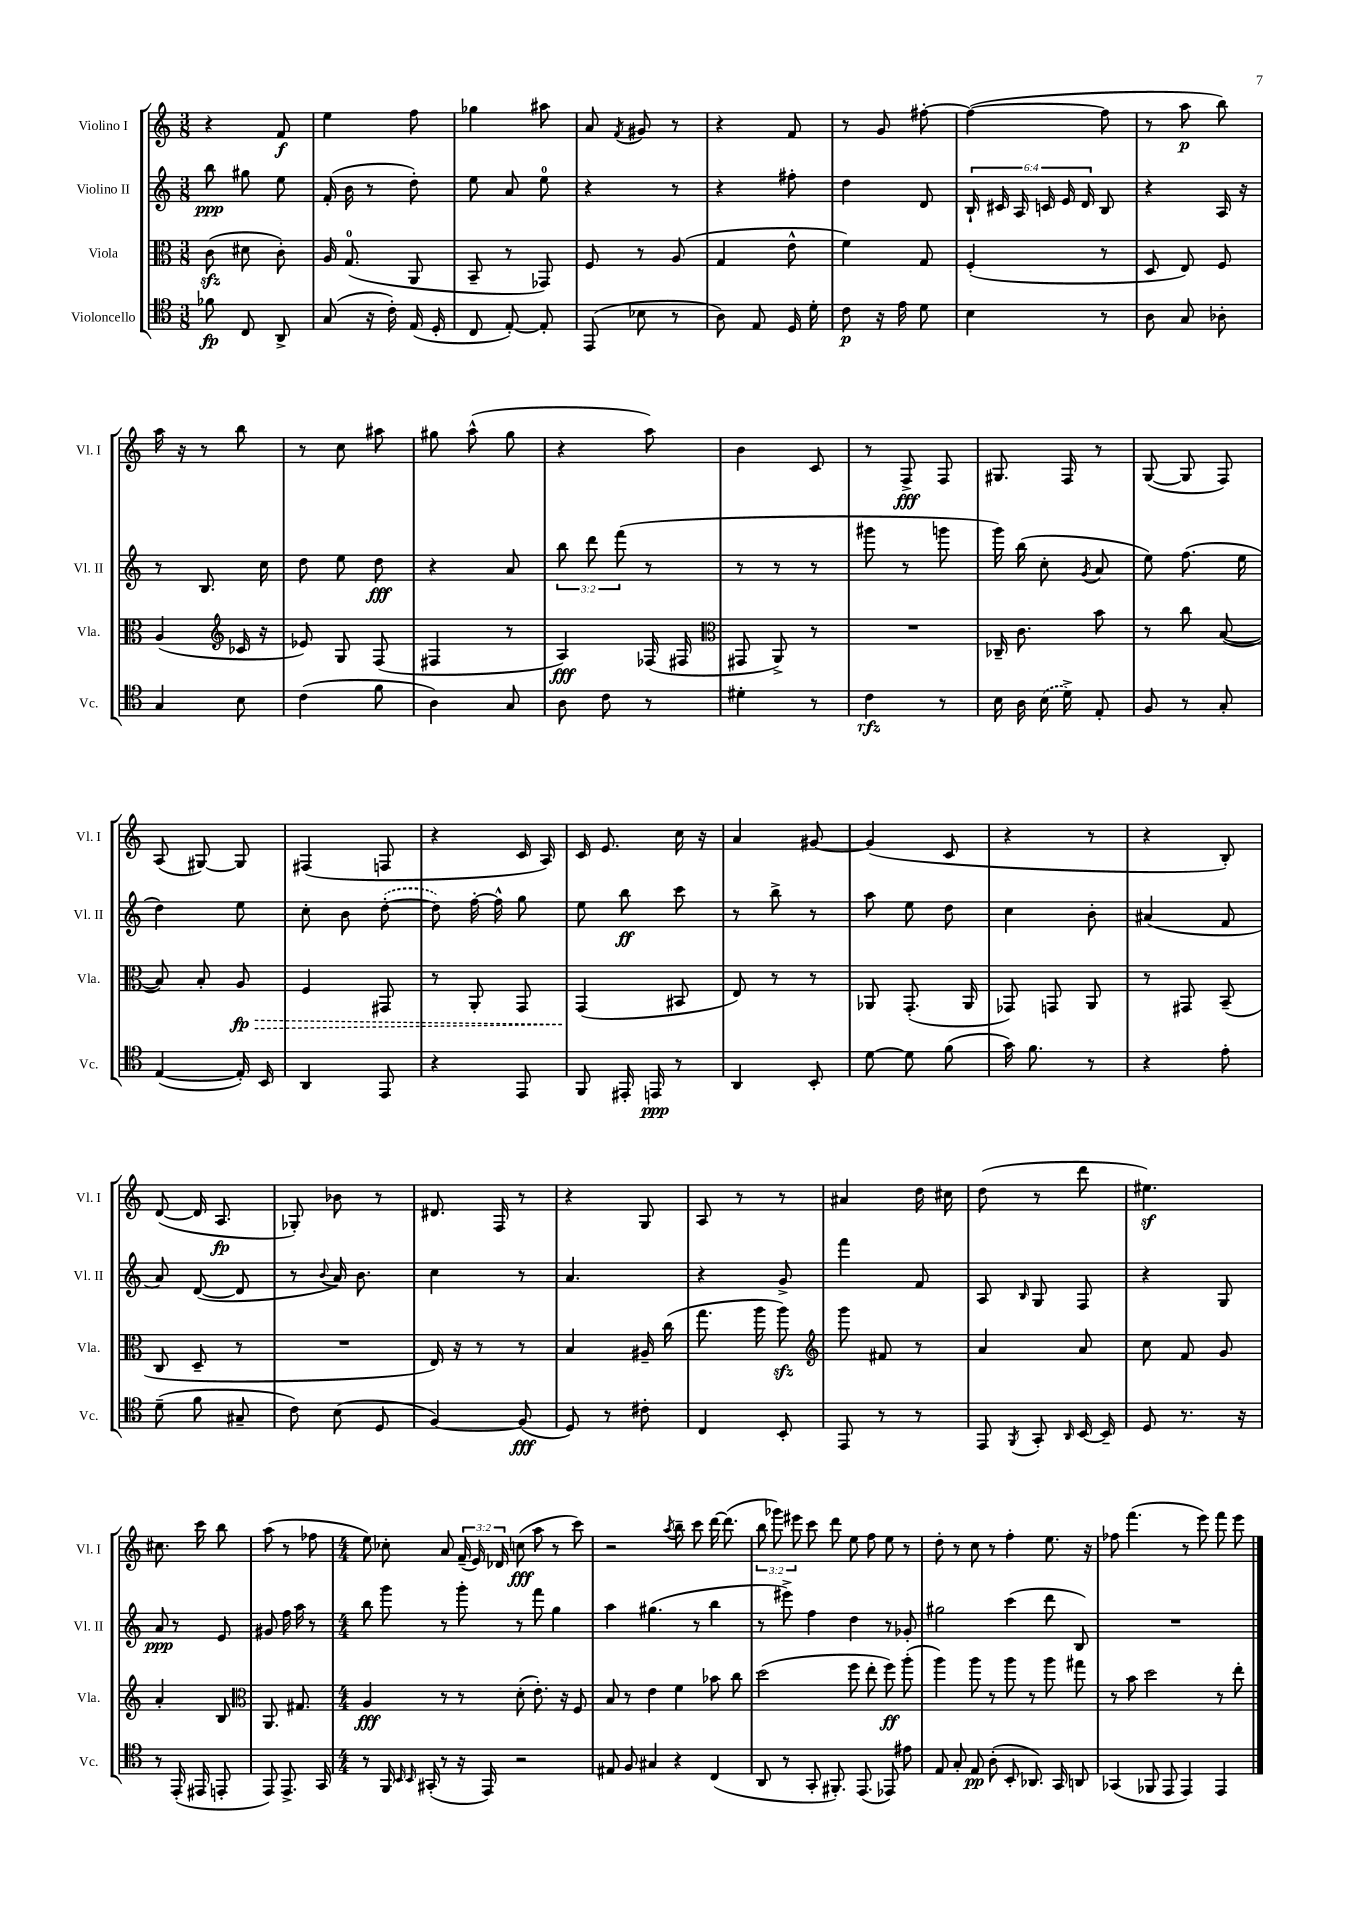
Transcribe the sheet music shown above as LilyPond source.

<<
\new StaffGroup <<
\new Staff = "s0" \with { instrumentName = "Violino I" shortInstrumentName = "Vl. I" } {
    \clef treble \key c \major \numericTimeSignature \time 3/8 \override Staff.TupletNumber.text = #tuplet-number::calc-fraction-text
    \autoBeamOff r4 f'8\f |
    e''4 f''8 |
    ges''4 ais''8 |
    a'8 \acciaccatura { f'8 } gis'8 r8 |
    r4 f'8 |
    r8 g'8 fis''8~-. |
    fis''4~( fis''8 |
    r8 a''8\p b''8) |
    a''16 r16 r8 b''8 |
    r8 c''8 ais''8 |
    gis''8 a''8-^( gis''8 |
    r4 a''8) |
    b'4 c'8 |
    r8 f8->\fff f8 |
    gis8. f16 r8 |
    g8~( g8 f8) |
    a8( gis8~) gis8 |
    fis4( f8 |
    r4 c'16 a16) |
    c'16 e'8. c''16 r16 |
    a'4 gis'8~ |
    gis'4( c'8 |
    r4 r8 |
    r4 b8-.) |
    d'8~( d'16 a8.\fp |
    ges8-.) bes'8 r8 |
    dis'8. f16 r8 |
    r4 g8 |
    a8 r8 r8 |
    ais'4 d''16 cis''16 |
    d''8( r8 d'''8 |
    eis''4.\sf) |
    cis''8. c'''16 b''8 |
    a''8( r8 fes''8 |
    \numericTimeSignature \time 4/4 e''8) ces''8-. a'8 \tuplet 3/2 { f'16--( e'16) des'16 } c''8\fff( a''8 r8 c'''8) |
    r2 \acciaccatura { a''8 } b''8-- c'''8 d'''16~ d'''8.( |
    \tuplet 3/2 { b''8 ges'''8) eis'''8 } c'''8 d'''8 e''8 f''8 e''8 r8 |
    d''8-. r8 c''8 r8 f''4-. e''8. r16 |
    fes''8 f'''4.( r8 e'''8) f'''8 e'''8 \bar "|." |
}
\new Staff = "s1" \with { instrumentName = "Violino II" shortInstrumentName = "Vl. II" } {
    \clef treble \key c \major \numericTimeSignature \time 3/8 \override Staff.TupletNumber.text = #tuplet-number::calc-fraction-text
    \autoBeamOff b''8\ppp gis''8 e''8 |
    f'16-.( b'16 r8 d''8-.) |
    e''8 a'8 e''8-0 |
    r4 r8 |
    r4 fis''8-. |
    d''4 d'8 |
    \tuplet 6/4 { b16-! cis'16 a16 c'16 e'16 d'16 } b8 |
    r4 a16 r16 |
    r8 b8. c''16 |
    d''8 e''8 d''8\fff |
    r4 a'8 |
    \tuplet 3/2 { b''8 d'''8 f'''8( } r8 |
    r8 r8 r8 |
    gis'''8 r8 g'''8 |
    g'''16) b''16( c''8-. \acciaccatura { g'8 } a'8 |
    e''8) f''8.( e''16 |
    d''4) e''8 |
    c''8-. b'8 \once \slurDashed d''8~-.( |
    d''8) f''16~-. f''16-^ g''8 |
    e''8 b''8\ff c'''8 |
    r8 b''8-> r8 |
    a''8 e''8 d''8 |
    c''4 b'8-. |
    ais'4( f'8 |
    a'8) d'8~( d'8 |
    r8 \appoggiatura { b'8 } a'16) b'8. |
    c''4 r8 |
    a'4. |
    r4 g'8-> |
    f'''4 f'8 |
    a8 \grace { b16 } g8 f8 |
    r4 g8 |
    a'8\ppp r8 e'8 |
    gis'8 f''16 a''16 r8 |
    \numericTimeSignature \time 4/4 b''8 g'''8 r8 g'''8-. r8 f'''8 g''4 |
    a''4 gis''4.( r8 b''4 |
    r8 eis'''8->) f''4 d''4 r8 ges'8-. |
    gis''2 c'''4( d'''8 b8) |
    R1 \bar "|." |
}
\new Staff = "s2" \with { instrumentName = "Viola" shortInstrumentName = "Vla." } {
    \clef alto \key c \major \numericTimeSignature \time 3/8
    \autoBeamOff c'8\sfz( dis'8 c'8-.) |
    a16 g8.-0( a,8 |
    b,8-- r8 ges,8) |
    f8 r8 a8( |
    g4 e'8-^ |
    f'4) g8 |
    f4-.( r8 |
    d8 e8) f8 |
    a4( \clef treble ces'16 r16 |
    ees'8) g8 f8( |
    fis4 r8 |
    a4\fff) fes16( fis16 |
    \clef alto gis,8 a,8->) r8 |
    R4. |
    ces16-- c'8. b'8 |
    r8 c''8 b8~( |
    b8) b8-. \once \override Hairpin.style = #'dashed-line a8\fp\> |
    f4 gis,8 |
    r8 a,8-. g,8 |
    g,4\!( bis,8 |
    e8) r8 r8 |
    aes,8 g,8.-.( aes,16 |
    ges,8) g,8 a,8 |
    r8 gis,8 b,8--( |
    c8 d8-- r8 |
    R4. |
    e16) r16 r8 r8 |
    b4 ais16-- c''16( |
    g''8. a''16 a''8\sfz) |
    \clef treble g'''8 fis'8 r8 |
    a'4 a'8 |
    c''8 f'8 g'8 |
    a'4-. b8 |
    \clef alto a,8. gis8. |
    \numericTimeSignature \time 4/4 a4\fff r8 r8 d'8-.( e'8.-.) r16 f8 |
    b8 r8 e'4 f'4 bes'8 c''8 |
    d''2( f''8 e''8-. f''8\ff) a''8-.( |
    a''4) a''8 r8 a''8 r8 a''8 gis''8 |
    r8 b'8 d''2 r8 e''8-. \bar "|." |
}
\new Staff = "s3" \with { instrumentName = "Violoncello" shortInstrumentName = "Vc." } {
    \clef tenor \key c \major \numericTimeSignature \time 3/8
    \autoBeamOff fes'8\fp c8 a,8-> |
    g8( r16 c'16-.) e16( d16-. |
    c8 e8~-.) e8-. |
    e,8( bes8 r8 |
    a8) e8 d16 d'16-. |
    c'8\p r16 e'16 d'8 |
    b4 r8 |
    a8 g8 aes8-. |
    g4 b8 |
    c'4( f'8 |
    a4) g8 |
    a8 c'8 r8 |
    dis'4-. r8 |
    c'4\rfz r8 |
    b16 a16 \once \slurDashed b16( d'16->) e8-. |
    f8 r8 g8-. |
    e4~( e16-.) b,16 |
    a,4 e,8 |
    r4 e,8 |
    f,8 eis,16-. e,16\ppp r8 |
    a,4 b,8-. |
    d'8~ d'8 f'8( |
    g'16) f'8. r8 |
    r4 e'8-. |
    d'8--( f'8 gis8-- |
    c'8) b8( d8 |
    f4~) f8\fff( |
    d8) r8 cis'8-. |
    c4 b,8-. |
    e,8 r8 r8 |
    e,8 \acciaccatura { f,8 } g,8-. \grace { a,16 } b,16~ b,16-- |
    d8 r8. r16 |
    r8 e,16-.( eis,16 e,8-. |
    e,8) e,8.-> g,16 |
    \numericTimeSignature \time 4/4 r8 f,16 \grace { b,16 b,16 } gis,16-.( r8 r16 e,16) r2 |
    eis8 f8 gis4 r4 c4( |
    a,8 r8 g,8-. fis,8.-.) e,8.( ees,8) eis'8 |
    e8 g8-. e8\pp a8-.( b,8-. aes,8.) g,16 a,8 |
    ges,4( fes,8 e,8 e,4) e,4 \bar "|." |
}
>>
>>
\layout { \context { \Score \remove "Bar_number_engraver" } }
